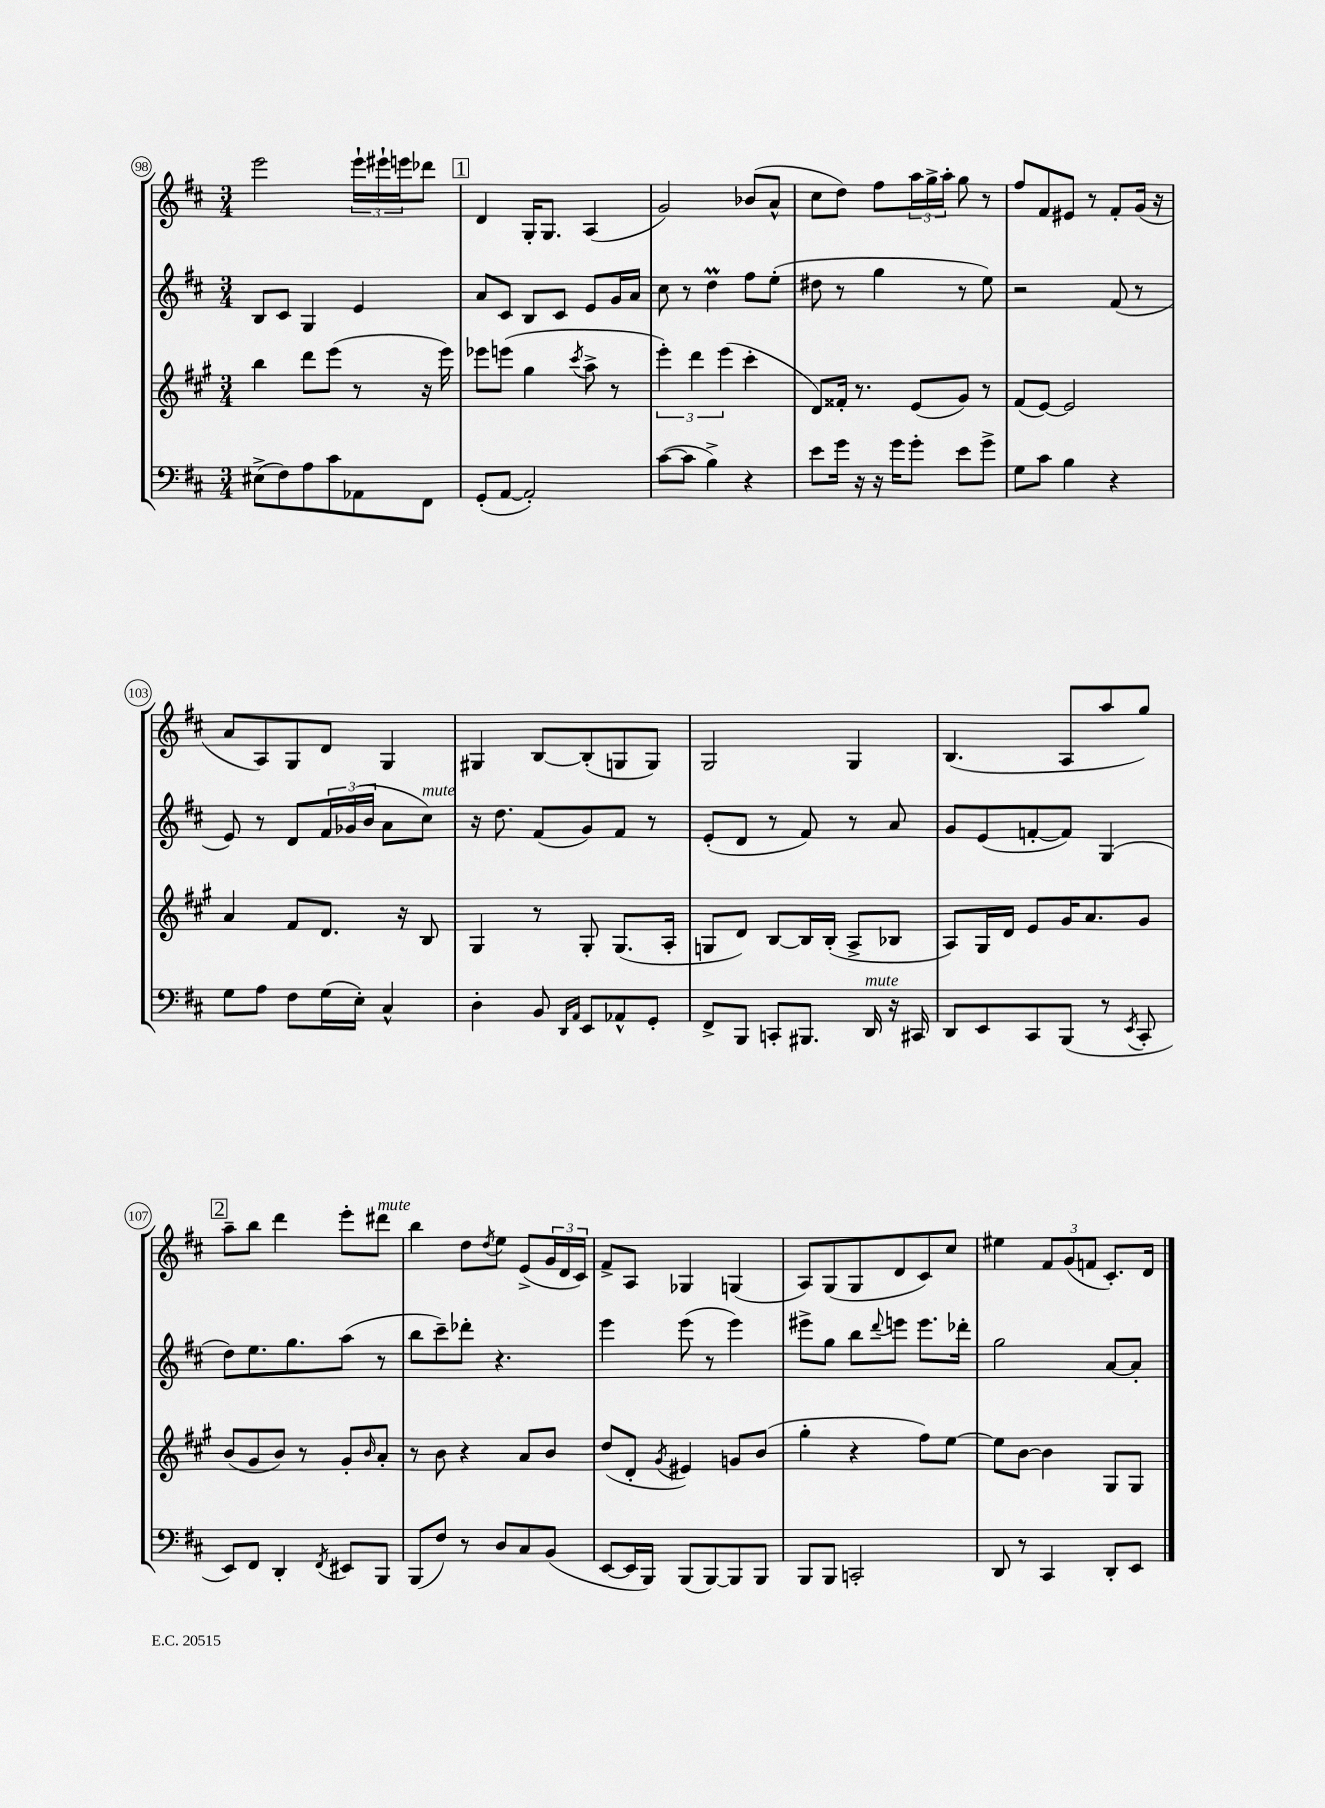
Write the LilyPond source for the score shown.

<<
\new StaffGroup <<
\new Staff = "s0" {
    \clef treble \key d \major \numericTimeSignature \time 3/4
    e'''2 \tuplet 3/2 { e'''16-! eis'''16-! e'''16 } des'''8 |
    \mark \markup { \box "1" } d'4 g16-. g8. a4( |
    g'2) bes'8( a'8-^ |
    cis''8 d''8) fis''8 \tuplet 3/2 { a''16 g''16-> a''16-. } g''8 r8 |
    fis''8 fis'8 eis'8 r8 fis'8-. g'16( r16 |
    a'8 a8) g8 d'8 g4 |
    gis4 b8~ b8-.( g8 g8) |
    g2 g4 |
    b4.( a8 a''8 g''8) |
    \mark \markup { \box "2" } a''8-- b''8 d'''4 e'''8-. dis'''8^\markup { \italic "mute" } |
    b''4 d''8 \acciaccatura { d''8 } e''8 e'8->( \tuplet 3/2 { g'16 d'16 cis'16) } |
    fis'8-> a8 ges4 g4( |
    a8) g8( g8 d'8 cis'8) cis''8 |
    eis''4 \tuplet 3/2 { fis'8 g'8( f'8 } cis'8.-.) d'16 \bar "|." |
}
\new Staff = "s1" {
    \clef treble \key d \major \numericTimeSignature \time 3/4
    b8 cis'8 g4 e'4 |
    \mark \markup { \box "1" } a'8 cis'8 b8 cis'8 e'8 g'16 a'16 |
    cis''8 r8 d''4\prall fis''8 e''8-.( |
    dis''8 r8 g''4 r8 e''8) |
    r2 fis'8( r8 |
    e'8) r8 d'8 \tuplet 3/2 { fis'16 ges'16( b'16 } a'8 cis''8^\markup { \italic "mute" }) |
    r16 d''8. fis'8( g'8) fis'8 r8 |
    e'8-.( d'8 r8 fis'8) r8 a'8 |
    g'8 e'8( f'8~-. f'8) g4( |
    \mark \markup { \box "2" } d''8) e''8. g''8. a''8( r8 |
    b''8 cis'''8--) des'''8-. r4. |
    e'''4 e'''8( r8 e'''4) |
    eis'''8-> g''8 b''8 \appoggiatura { d'''8 } e'''8 e'''8. des'''16-. |
    g''2 a'8~ a'8-. \bar "|." |
}
\new Staff = "s2" {
    \clef treble \key a \major \numericTimeSignature \time 3/4
    b''4 d'''8 e'''8( r8 r16 e'''16) |
    \mark \markup { \box "1" } ees'''8 e'''8( gis''4 \acciaccatura { cis'''8 } a''8-> r8 |
    \tuplet 3/2 { e'''4-.) d'''4 e'''4( } cis'''4-. |
    d'8) fisis'16-. r8. e'8( gis'8) r8 |
    fis'8( e'8~) e'2 |
    a'4 fis'8 d'8. r16 b8 |
    gis4 r8 gis8-. gis8.( a16-. |
    g8 d'8) b8~ b16 b16-.( a8-> bes8 |
    a8) gis16 d'16 e'8 gis'16 a'8. gis'8 |
    \mark \markup { \box "2" } b'8( gis'8 b'8) r8 gis'8-. \grace { b'16 } a'8-. |
    r8 b'8 r4 a'8 b'8 |
    d''8( d'8-. \acciaccatura { gis'8 } eis'4) g'8 b'8( |
    gis''4-. r4 fis''8) e''8~ |
    e''8 b'8~ b'4 gis8 gis8 \bar "|." |
}
\new Staff = "s3" {
    \clef bass \key d \major \numericTimeSignature \time 3/4
    eis8->( fis8) a8 cis'8 aes,8 fis,8 |
    \mark \markup { \box "1" } g,8-.( a,8~ a,2-.) |
    cis'8~( cis'8 b4->) r4 |
    e'8 g'16 r16 r16 g'16 g'8-. e'8 g'8-> |
    g8 cis'8 b4 r4 |
    g8 a8 fis8 g16( e16-.) cis4-^ |
    d4-. b,8 \grace { d,16 a,16 } e,8 aes,8-^ g,8-. |
    fis,8-> b,,8 c,8-. bis,,8. d,16^\markup { \italic "mute" } r16 cis,16 |
    d,8 e,8 cis,8 b,,8( r8 \acciaccatura { e,8 } cis,8-. |
    \mark \markup { \box "2" } e,8) fis,8 d,4-. \acciaccatura { fis,8 } eis,8 b,,8 |
    b,,8( fis8) r8 d8 cis8 b,8( |
    e,8~ e,16 b,,16) b,,8( b,,8~) b,,8 b,,8 |
    b,,8 b,,8 c,2-. |
    d,8 r8 cis,4 d,8-. e,8 \bar "|." |
}
>>
>>
\layout { \context { \Score currentBarNumber = #98 \override BarNumber.stencil = #(make-stencil-circler 0.1 0.3 ly:text-interface::print) } }
